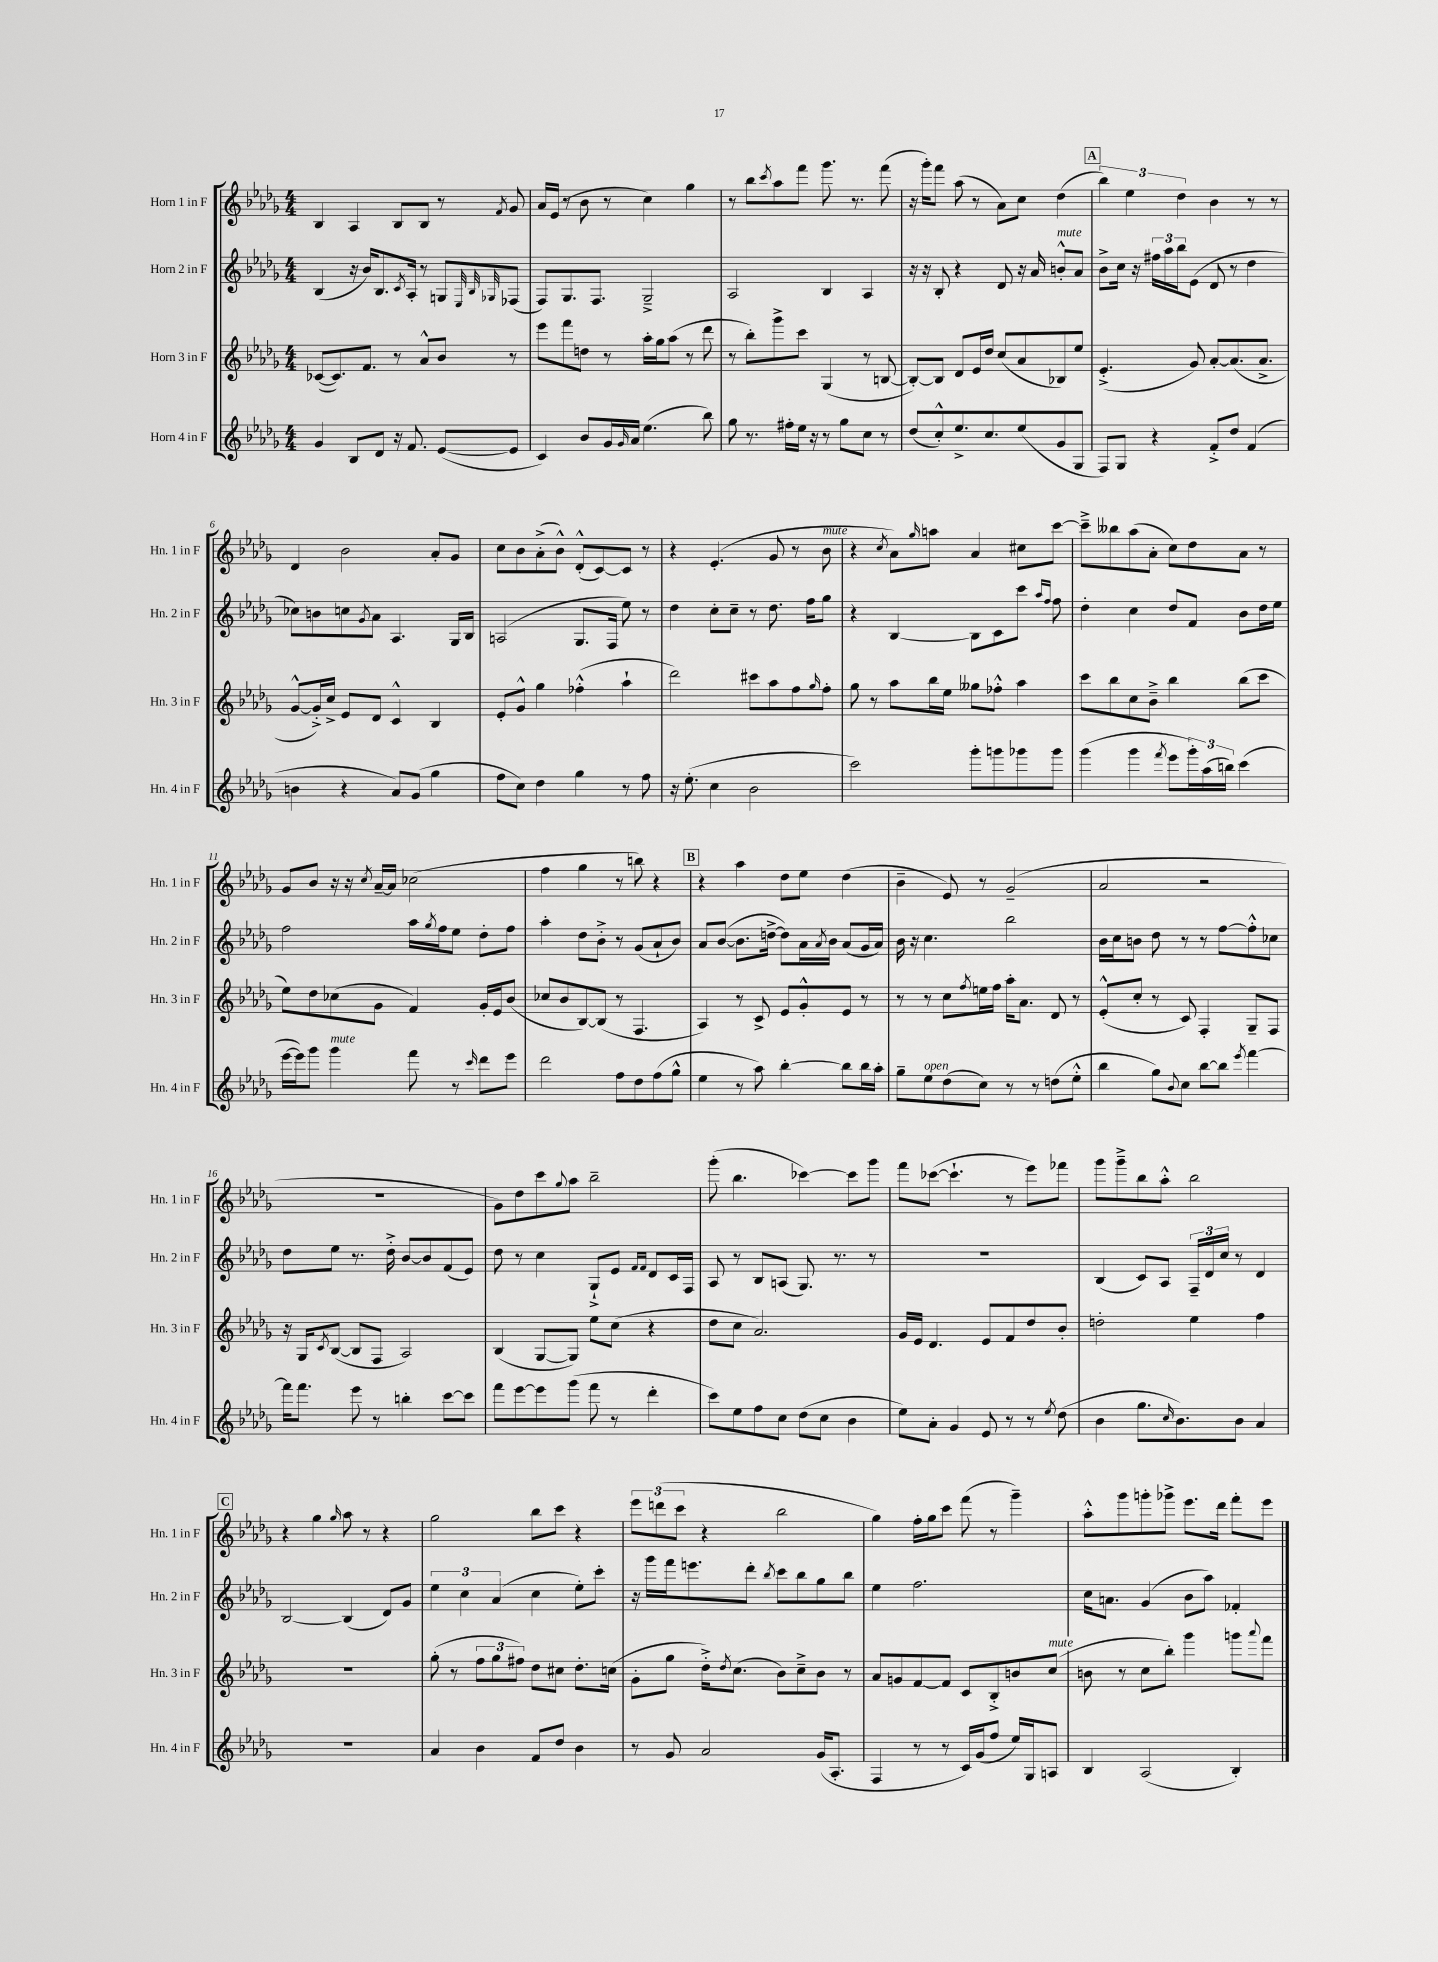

**kern	**kern	**kern	**kern
*part4	*part3	*part2	*part1
*staff4	*staff3	*staff2	*staff1
*I"Horn 4 in F	*I"Horn 3 in F	*I"Horn 2 in F	*I"Horn 1 in F
*I'Hn. 4 in F	*I'Hn. 3 in F	*I'Hn. 2 in F	*I'Hn. 1 in F
*clefG2	*clefG2	*clefG2	*clefG2
*k[b-e-a-d-g-]	*k[b-e-a-d-g-]	*k[b-e-a-d-g-]	*k[b-e-a-d-g-]
*M4/4	*M4/4	*M4/4	*M4/4
=1	=1	=1	=1
4g-/	([8c-X/L	(4B-/	4B-/
.	8.c-/])	.	.
8B-/L	.	16r	4A-/
.	8.f/J	16b-/KL)	.
8d-/J	.	8.B-/	.
16r	8r	.	8B-/L
.	.	8qc/	.
8.f/	.	16A-'/Jk	.
.	8a-^^/L	8r	8B-/J
([8e-/L	8b-/J	8Gn/L	8r
.	.	32qqE-/	.
.	.	32qqB-/	.
.	.	32qqG-X/	8qf/
8e-/J]	8r	(8F-X/J	8g-/
=2	=2	=2	=2
4c/)	8eee-\L	8F/L)	16a-/LL
.	.	.	(16e-/JJ
.	8fff\	8.G-/	8r
8b-/L	8ddn\J	.	8b-\
.	.	8.F/J	.
16g-/L	8r	.	8r
16qqg-/	.	.	.
16a-/JJ	.	.	.
(4.ee-\	16aa-'\LL	2G-~^/	4cc\)
.	16gg-\J	.	.
.	(8aa-\J	.	.
.	8r	.	4gg-\
8bb-\)	8ddd-\	.	.
=3	=3	=3	=3
8gg-\	8r	2A-/	8r
8.r	8bb-'\L)	.	8bb-\L
.	.	.	8qccc/
.	8ggg-^\	.	8aa-\
16ff#X'\LL	.	.	.
16ee-\JJ	8ccc\J	.	8fff\J
16r	.	.	.
8r	(4G-/	4B-/	8.ggg-\
8gg-\L	.	.	.
.	.	.	8.r
8cc\J	8r	4A-/	.
8r	[8Bn/	.	(8fff\
=4	=4	=4	=4
(8dd-/L	8B'/L_)	16r	16r
.	.	16r	16ggg-'\KL)
8cc'^^/)	8B/J]	8B-'/	8fff\J
8.ee-^/	8d-/L	4r	(8aa-\
.	16e-/L	.	8r
8.cc/	16dd-/JJ	.	.
.	(8cc/L	8d-/	8a-\L)
(8ee-/	8a-/	16r	8cc\J
.	.	16a-/	.
!	!	!LO:TX:a:i:t=mute	!
8g-/	8B-X/)	8bn'^^/L	(4dd-\
8G-/J	8ee-/J	8a-/J	.
!!LO:REH:place=s1:t=A
=5	=5	=5	=5
8F/L)	(4.e-'^/	8b-^\L	6bb-\)
8G-/J	.	16cc\Jk	.
.	.	.	6ee-\
.	.	16r	.
4r	.	24ff#X\LL	.
.	.	24aa-\	.
.	.	24bb-\J	6dd-\
.	8g-/)	(8e-\J	.
8f'^/L	[8a-'/L	8d-/	4b-\
8dd-/J	(8.a-/]	8r	.
(4f/	.	4dd-\	8r
.	8.a-^/J	.	.
.	.	.	8r
!!LO:LB:g=z
=6	=6	=6	=6
4bn\	[8g-^^/L	8cc-X\L)	4d-/
.	16g-'^/L])	8bn\	.
.	16cc^/JJ	.	.
4r	8e-/L	8ccn\	2b-\
.	.	8qg-/	.
.	8d-/J	8a-\J	.
8a-/L)	4c^^/	4.A-/	.
(8g-/J	.	.	.
4gg-\	4B-/	.	8a-'/L
.	.	16G-/LL	8g-/J
.	.	16B-/JJ	.
=7	=7	=7	=7
8ff\L	8e-'/L	(2An/	8cc\L
8cc\J)	8g-^^/J	.	8b-\
4dd-\	4gg-\	.	(8a-'^\
.	.	.	8b-^^\J)
4gg-\	(4ff-X'^^\	8.G-/L	(8d-'^^/L
.	.	.	[8c/)
.	.	16F/Jk	.
8r	4aa-`\	8ee-\)	8c/J]
8ff\	.	8r	8r
=8	=8	=8	=8
16r	2ddd-\)	4dd-\	4r
(8.ee-'\	.	.	.
4cc\	.	8cc'\L	(4.e-'/
.	.	8cc~\J	.
2b-\	8ccc#X\L	8r	.
.	8aa-\	8.dd-\	8g-/
.	8ff\	.	8r
.	.	16ff\KL	.
.	16qqgg-/	.	.
!	!	!	!LO:TX:a:i:t=mute
.	8ff'\J	8gg-\J	8b-\
=9	=9	=9	=9
2ccc\)	8gg-\	4r	4r
.	8r	.	.
.	.	.	8qcc/
.	8aa-\L	[4B-/	8a-\L)
.	.	.	16qqgg-/
.	16bb-\L	.	8aan\J
.	16ee-\JJ	.	.
8ggg-'\L	8gg--X\L	8B-\L]	4a-/
8gggn\	8ff-X'^^\J	8c\	.
8ggg-X\	4aa-\	8ccc\J	8cc#X\L
.	.	16qqaa-/LL	.
.	.	16qqff/JJ	.
8ggg-\J	.	8ff\	[8ccc\J
=10	=10	=10	=10
(4ggg-\	8ccc\L	4dd-'\	8ccc~^\L]
.	8bb-\	.	8bb--X\
4ggg-\	8cc\	4cc\	(8aa-\
.	8b-~^\J	.	8a-'\J
8qfff/	.	.	.
8eee-\L	4bb-\	8dd-/L	8cc\L)
24ggg-'\L)	.	8f/J	8dd-\
(24aa-\	.	.	.
24bbn\JJ)	.	.	.
(4ccc\	(8bb-\L	8b-\L	8a-\J
.	8ccc\J	16dd-\L	8r
.	.	16ee-\JJ	.
!!LO:LB:g=z
=11	=11	=11	=11
[16eee-\LL	8ee-\L)	2ff\	8g-/L
16eee-\J])	.	.	.
8ggg-\J	8dd-\	.	8b-/J
!LO:TX:a:i:t=mute	!	!	!
4ggg-\	(8cc-X\	.	16r
.	.	.	16r
.	.	.	8qcc/
.	8g-\J	.	[16a-~/LL
.	.	.	16a-/JJ]
8fff\	4f/)	16aa-\LL	(2cc-X\
.	.	8qgg-/	.
.	.	16ff\J	.
8r	.	8ee-\J	.
16qqccc/	.	.	.
8ddd-\L	16g-'/LL	8dd-'\L	.
.	16e-/J	.	.
8eee-\J	(8b-/J	8ff\J	.
=12	=12	=12	=12
2ddd-\	8cc-X/L	4aa-'\	4ff\
.	8b-/	.	.
.	[8B-/)	8dd-\L	4gg-\
.	(8B-/J]	8b-'^\J	.
8ff\L	8r	8r	8r
8dd-\	4.F/	(8g-/L	8bbn\)
(8ff\	.	8a-`/	4r
8gg-^^\J	.	8b-/J)	.
!!LO:REH:place=s1:t=B
=13	=13	=13	=13
4ee-\	4A-/)	8a-/L	4r
.	.	([8b-/J	.
8r	8r	8.b-\L]	4aa-\
8aa-\)	8c^/	.	.
.	.	[16ddn^\Jk	.
[4bb-'\	8e-/L	8dd\L])	8dd-\L
.	8g-'^^/	16a-\L	8ee-\J
.	.	8qa-/	.
.	.	16b-\JJ	.
8bb-\L]	8e-/J	(8a-/L	(4dd-\
16bb-\L	8r	16g-/L	.
16aa-'\JJ	.	16a-/JJ)	.
=14	=14	=14	=14
8gg-~\L	8r	16b-\	4b-~\
.	.	16r	.
!LO:TX:a:i:t=open	!	!	!
8ee-\	8r	4.cc\	.
(8dd-\	8cc\L	.	8e-/)
.	8qff/	.	.
8cc\J)	16een\L	.	8r
.	16ff\JJ	.	.
8r	16aa-'\KL	2bb-\	(2g-~/
.	8.a-\J	.	.
8r	.	.	.
(8ddn\L	8d-/	.	.
8ee-'^^\J	8r	.	.
=15	=15	=15	=15
4bb-\	(8e-'^^/L	16b-\LL	2a-/
.	.	16cc\J	.
.	8cc'/J	8bn\J	.
8gg-\L)	8r	8dd-\	.
8qqb-/	.	.	.
8cc\J	8c/)	8r	.
[8bb-\L	4F'/	8r	2r
8bb-\J]	.	[8ff\L	.
8qeee-/	.	.	.
[4fff\	8G-~/L	8ff'^^\]	.
.	8F/J	8cc-X\J	.
!!LO:LB:g=z
=16	=16	=16	=16
16fff\KL]	16r	8dd-\L	1r
8.fff\J	16G-/KL	.	.
.	8qc/	.	.
.	([8B-/J	8ee-\J	.
8eee-\	8B-/L]	8.r	.
8r	8F/J	.	.
.	.	16dd-'^\	.
4bbn'\	2A-/)	[8b-/L	.
.	.	8b-/]	.
[8ccc\L	.	(8f/	.
8ccc\J]	.	8e-/J)	.
=17	=17	=17	=17
8fff\L	(4B-/	8dd-\	8g-\L)
[8eee-\	.	8r	8dd-\
8eee-\]	[8G-/L	4cc\	8ccc\
.	.	.	8qqgg-/
(8ggg-\J	8G-/J])	.	8aa-\J
8fff\	8ee-\L	8G-`^/L	2bb-~\
8r	(8cc\J	8e-/J	.
.	.	16qqf/LL	.
.	.	16qqf/JJ	.
4ddd-'\	4r	8d-/L	.
.	.	16c/L	.
.	.	16F/JJ	.
=18	=18	=18	=18
8ccc\L)	8dd-\L	8A-/	(8ggg-'\
8ee-\	8cc\J	8r	4.bb-\
8ff\	2.a-/)	8B-/L	.
8cc\J	.	(8An/J	.
(8dd-\L	.	8.G-/)	[4ccc-X\)
8cc\J	.	.	.
.	.	8.r	.
4b-\	.	.	8ccc-\L]
.	.	8r	8ggg-\J
=19	=19	=19	=19
8ee-\L)	16g-/LL	1r	8fff\L
.	16e-/JJ	.	.
8a-'\J	4.d-/	.	([8ccc-X\J
4g-/	.	.	4.ccc-`\]
8e-/	8e-/L	.	.
8r	8f/	.	8r
8r	8dd-/	.	8eee-\L)
8qee-/	.	.	.
(8dd-\	8b-'/J	.	8fff-X\J
=20	=20	=20	=20
4b-\	2ddn'\	(4B-/	8ggg-\L
.	.	.	8ggg-~^\
8.gg-\L	.	8c/L)	8bb-\
.	.	8A-/J	8aa-'^^\J
16qqcc/	.	.	.
8.b-\)	.	.	.
.	4ee-\	24F~/LL	2bb-\
.	.	24d-/	.
.	.	24cc/JJ	.
8b-\J	.	8r	.
4a-/	4ff\	4d-/	.
!!LO:LB:g=z
!!LO:REH:place=s1:t=C
=21	=21	=21	=21
1r	1r	[2B-/	4r
.	.	.	4gg-\
.	.	.	16qqgg-/
.	.	(4B-/]	8aa-\
.	.	.	8r
.	.	8d-/L)	4r
.	.	8g-/J	.
=22	=22	=22	=22
4a-/	(8gg-'\	6ee-\	2gg-\
.	8r	.	.
.	.	6cc\	.
4b-\	12ff\L	.	.
.	12gg-\	(6a-/	.
.	12ff#X\J)	.	.
8f/L	8dd-\L	4cc\	8bb-\L
8dd-/J	8cc#X\J	.	8ccc\J
4b-\	8.dd-'\L	8ee-'\L)	4r
.	.	8ccc'\J	.
.	(16ccn\Jk	.	.
=23	=23	=23	=23
8r	8g-'\L	16r	12eee-\L
.	.	16ggg-\LL	.
.	.	.	(12dddn\
8g-/	8gg-\J	16fff\J	.
.	.	.	12ccc\J
.	.	8.eeen\	.
2a-/	16dd-'^\KL)	.	4r
.	8qdd-/	.	.
.	(8.cc\J	.	.
.	.	8ddd-'\J	.
.	.	8qbb-/	.
.	8b-\L)	8ccc\L	2bb-\
.	8cc~^\	8bb-\	.
(16g-/KL	8b-\J	8gg-\	.
8.A-'/J	.	.	.
.	8r	8bb-\J	.
=24	=24	=24	=24
4F/	8a-/L	4ee-\	4gg-\)
.	8gn/	.	.
8r	[8f/	2.ff\	16ff'\LL
.	.	.	16gg-\J
8r	8f/J]	.	8ccc\J
16c/LL)	8c/L	.	(8fff\
(16g-/J	.	.	.
8ff/J	8B-'^/	.	8r
16ee-/LL)	8bn/	.	4ggg-~\)
16G-/J	.	.	.
!	!LO:TX:a:i:t=mute	!	!
8An/J	(8cc/J	.	.
=25	=25	=25	=25
4B-/	8bn\	16cc\KL	8aa-'^^\L
.	.	8.an\J	.
.	8r	.	8ggg-\
(2A-/	8cc\L	(4g-/	8gggn'\
.	8bb-'\J)	.	8ggg-X^\J
.	4ggg-\	8b-\L	8.eee-\L
.	.	8aa-\J)	.
.	.	.	16ddd-\Jk
4B-'/)	8gggn\L	4f-X'/	8fff'\L
.	8qqaaa-/	.	.
.	8fff\J	.	8eee-\J
==	==	==	==
*-	*-	*-	*-
